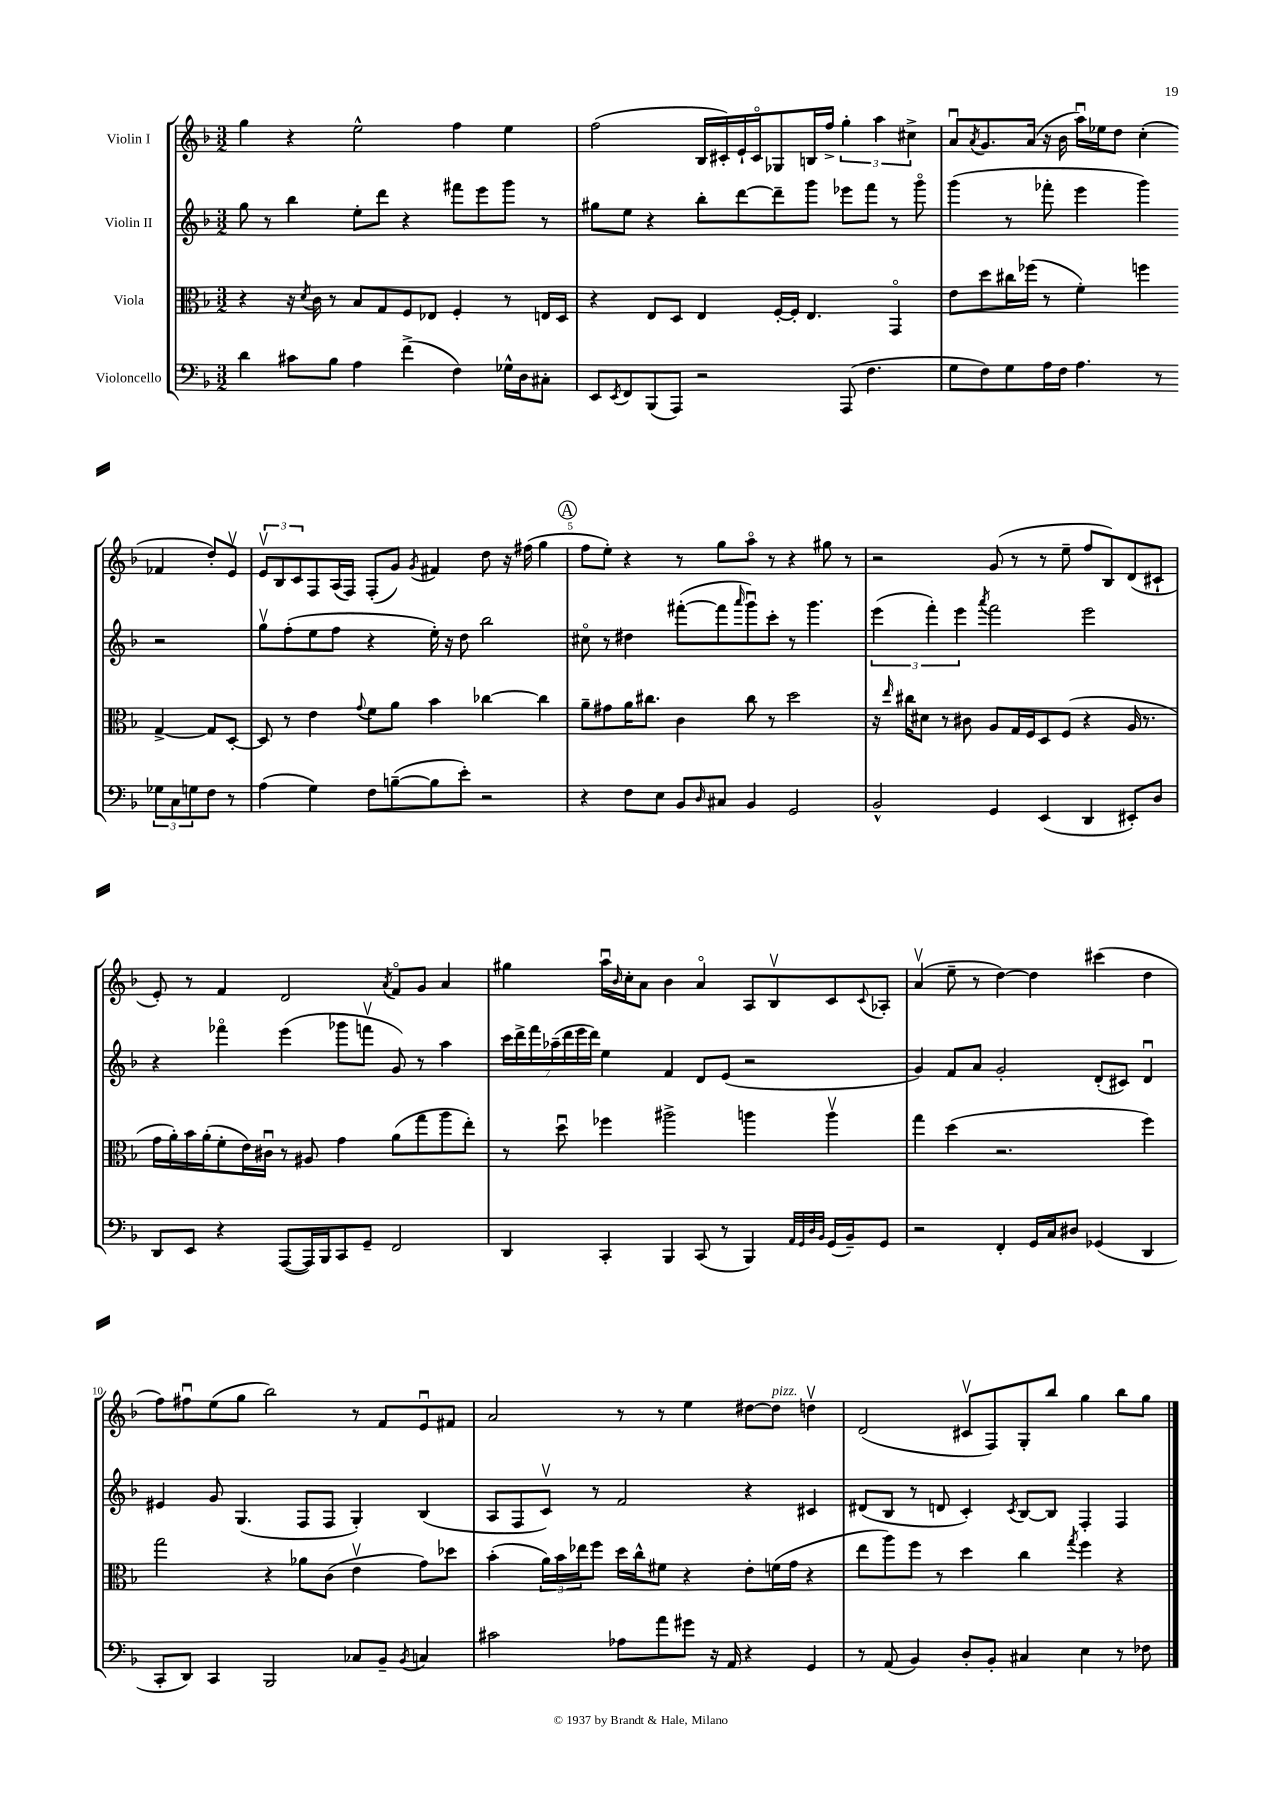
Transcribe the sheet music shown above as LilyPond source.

<<
\new StaffGroup <<
\new Staff = "s0" \with { instrumentName = "Violin I" } {
    \clef treble \key f \major \numericTimeSignature \time 3/2
    g''4 r4 e''2-^ f''4 e''4 |
    f''2( bes16 cis'16-.) e'16-! cis'16\flageolet ges8 b16 f''16-> \tuplet 3/2 { g''4-. a''4 cis''4-> } |
    a'8\downbow \acciaccatura { a'8 } g'8. a'16( r16 bes'16 a''16\downbow) ees''16 d''8 c''4-.( fes'4 d''8-.) e'8\upbow |
    \tuplet 3/2 { e'8\upbow bes8 c'8 } f8 a16( f16) f8-.( g'8) \acciaccatura { g'8 } fis'4 d''8 r16 fis''16( g''4 |
    \mark \markup { \circle "A" } f''8 e''8-.) r4 r8 g''8 a''8\flageolet r8 r4 gis''8 r8 |
    r2 g'8( r8 r8 e''8-- f''8 bes8) d'8( cis'8-! |
    e'8-.) r8 f'4 d'2 \acciaccatura { a'8 } f'8\flageolet g'8 a'4 |
    gis''4 a''16\downbow \grace { bes'16 } c''16-. a'8 bes'4 a'4\flageolet a8 bes8\upbow c'8 \appoggiatura { c'8 } aes8-. |
    a'4\upbow( e''8-- r8 d''4~) d''4 cis'''4( d''4 |
    f''8) fis''8\downbow e''8( g''8 bes''2) r8 f'8 e'8\downbow fis'8 |
    a'2 r8 r8 e''4 dis''8~ dis''8^\markup { \italic "pizz." } d''4\upbow |
    d'2( cis'8\upbow f8) g8-. bes''8 g''4 bes''8 g''8 \bar "|." |
}
\new Staff = "s1" \with { instrumentName = "Violin II" } {
    \clef treble \key f \major \numericTimeSignature \time 3/2
    g''8 r8 bes''4 e''8-. d'''8 r4 fis'''8 e'''8 g'''8 r8 |
    gis''8 e''8 r4 bes''8-. d'''8~ d'''8-- g'''8 ees'''8 f'''8 r8 g'''8\flageolet |
    g'''4( r8 fes'''8-. e'''4 g'''4) r2 |
    g''8\upbow f''8-.( e''8 f''8 r4 e''16-.) r16 d''8 bes''2 |
    \mark \markup { \circle "A" } cis''8\flageolet r8 dis''4 fis'''8~-.( fis'''8 \grace { a'''16 } g'''8\downbow) c'''8-. r8 g'''4. |
    \tuplet 3/2 { e'''4( f'''4-.) e'''4 } \acciaccatura { a'''8 } f'''2 e'''2 |
    r4 fes'''4\flageolet e'''4( ges'''8 f'''8\upbow g'8) r8 a''4 |
    \tuplet 7/4 { c'''16 d'''16-> f'''16 aes''16--( d'''16 e'''16 d'''16) } e''4 f'4 d'8 e'8( r2 |
    g'4) f'8 a'8 g'2-. d'8-.( cis'8) d'4\downbow |
    eis'4 g'8 g4.( f8 f8 g4-.) bes4( |
    a8 f8 c'8\upbow) r8 f'2 r4 cis'4 |
    dis'8( bes8 r8 d'8 c'4-.) \acciaccatura { c'8 } bes8~ bes8 f4-. f4 \bar "|." |
}
\new Staff = "s2" \with { instrumentName = "Viola" } {
    \clef alto \key f \major \numericTimeSignature \time 3/2
    r4 r16 \acciaccatura { d'8 } c'16 r8 bes8 g8 f8 ees8 f4-. r8 e16 d16 |
    r4 e8 d8 e4 f16~-. f16-. e4. g,4\flageolet |
    e'8 d''8 cis''16 fes''16( r8 f'4-.) f''4 g4~-> g8 d8~-. |
    d8 r8 e'4 \appoggiatura { g'8 } f'8 a'8 bes'4 ces''4~ ces''4 |
    \mark \markup { \circle "A" } a'8-- gis'8 a'16 cis''8. c'4 cis''8 r8 d''2 |
    r16 \grace { e''16 } cis''16 dis'8 r8 cis'8 a8 g16 f16 d8 f8( r4 a16 r8. |
    g'16 a'16-.) bes'16 a'16-.( f'8-. e'16) cis'16\downbow r8 ais8 g'4 a'8( g''8 a''8 e''8-.) |
    r8 d''8\downbow fes''4 ais''2-> a''4 a''4\upbow |
    g''4 d''4( r2. f''4) |
    g''2 r4 aes'8 c'8( e'4\upbow g'8) des''8 |
    bes'4-.( \tuplet 3/2 { a'16) bes'16 ees''16 } f''8 d''16 c''16-^ fis'8 r4 e'8-. f'16( g'16 r4 |
    e''8 a''8) f''8 r8 d''4 c''4 \acciaccatura { g''8 } f''4 r4 \bar "|." |
}
\new Staff = "s3" \with { instrumentName = "Violoncello" } {
    \clef bass \key f \major \numericTimeSignature \time 3/2
    d'4 cis'8 bes8 a4 f'4->( f4) ges16-^ d16 cis8-. |
    e,8 \acciaccatura { e,8 } f,8 bes,,8( a,,8) r2 a,,8( f4. |
    g8 f8) g8 a16 f16 a4. r8 \tuplet 3/2 { ges8 c8 g8 } f8 r8 |
    a4( g4) f8 b8~--( b8 e'8-.) r2 |
    \mark \markup { \circle "A" } r4 f8 e8 bes,8 \grace { d16 } cis8 bes,4 g,2 |
    bes,2-^ g,4 e,4( d,4 eis,8-.) d8 |
    d,8 e,8 r4 a,,8~( a,,16) bes,,16 c,8 g,8-- f,2 |
    d,4 c,4-. bes,,4 c,8( r8 bes,,4) \grace { a,32 g,32 d32 bes,32 } g,16( bes,16--) g,8 |
    r2 f,4-. g,16 c16 dis8 ges,4( d,4 |
    c,8-. d,8) c,4 bes,,2 ces8 bes,8-- \acciaccatura { bes,8 } c4 |
    cis'2 aes8 a'8 gis'8 r16 a,16 r4 g,4 |
    r8 a,8( bes,4) d8-. bes,8-. cis4 e4 r8 fes8 \bar "|." |
}
>>
>>
\layout { \context { \Score \override BarNumber.break-visibility = ##(#f #t #t) barNumberVisibility = #(every-nth-bar-number-visible 5) } }
